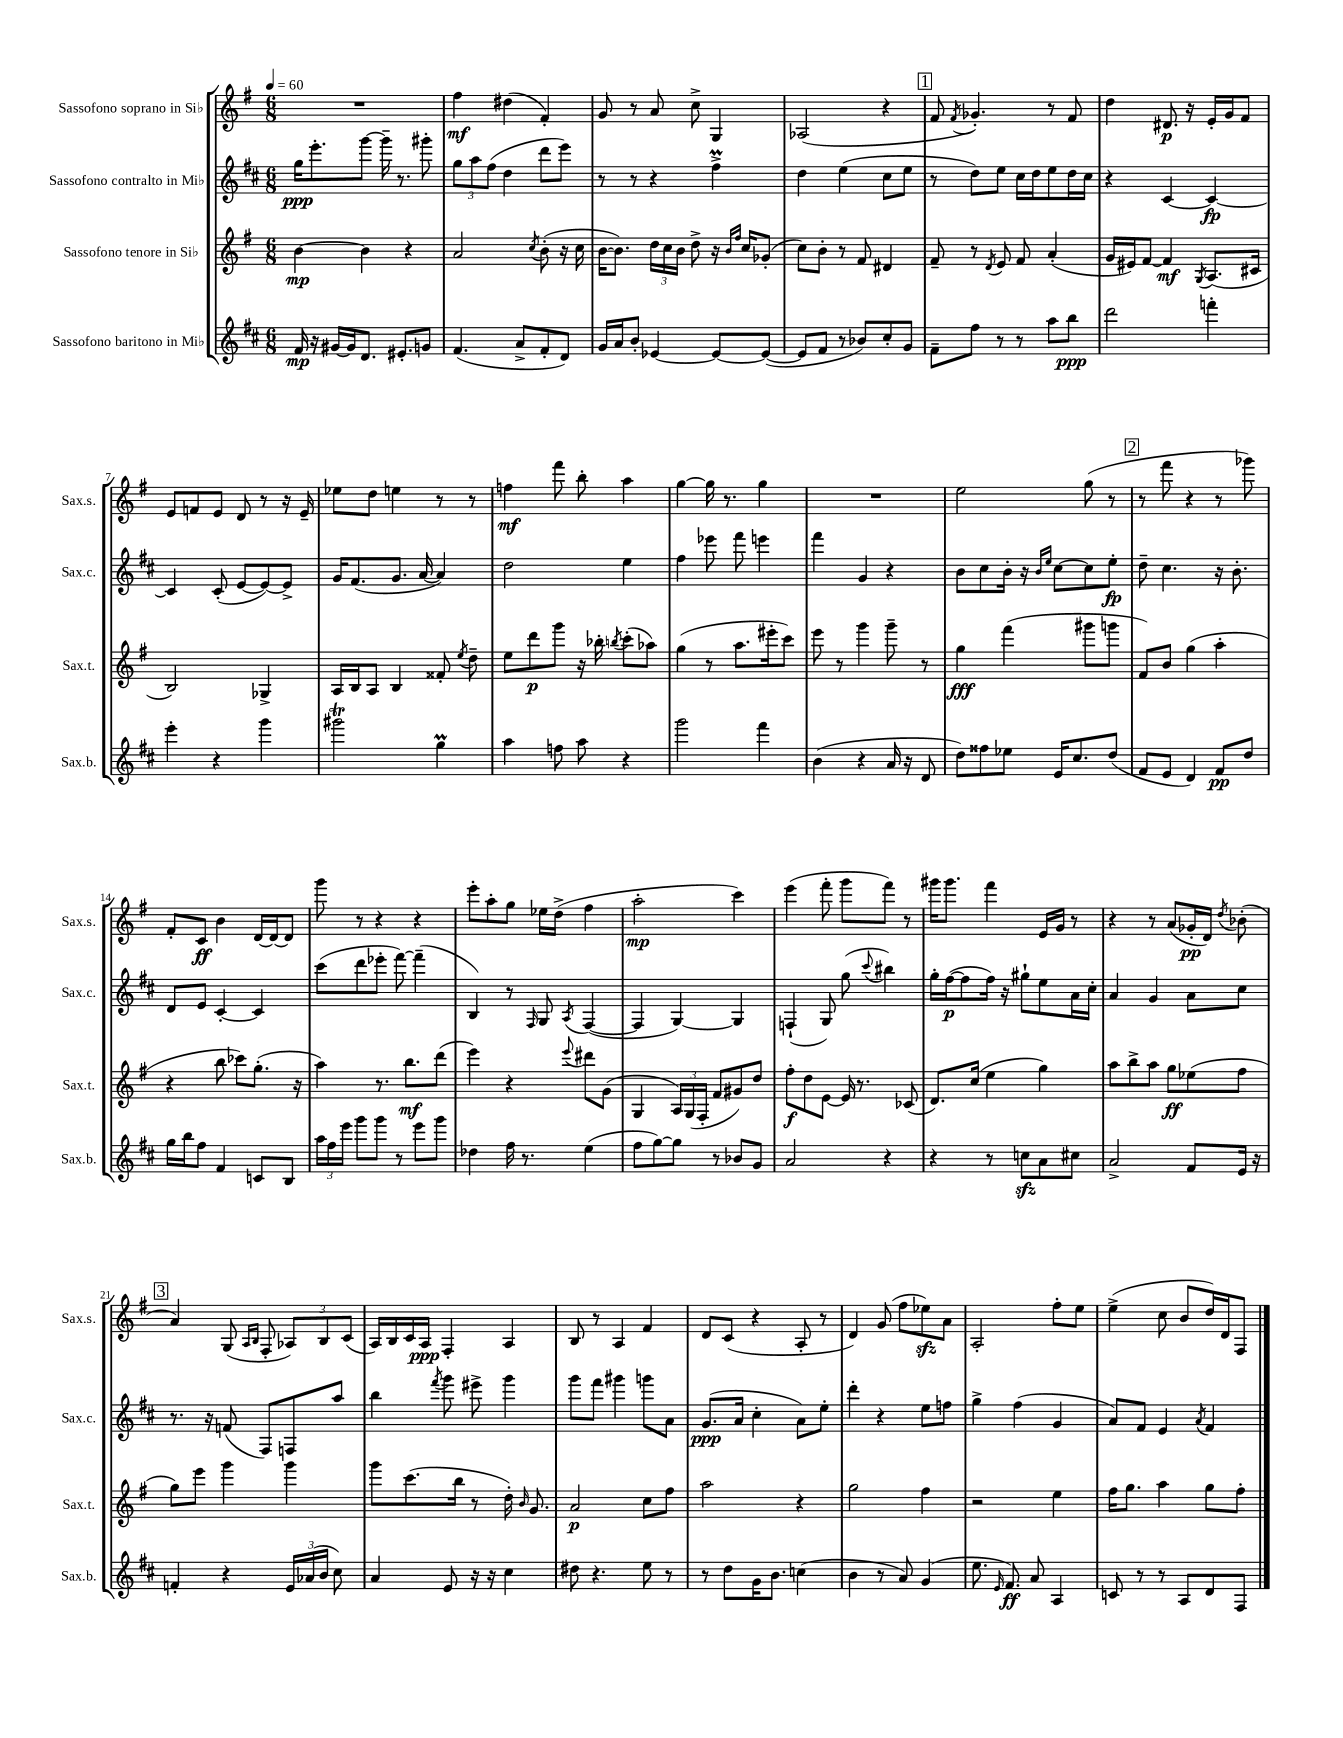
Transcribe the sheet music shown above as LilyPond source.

<<
\new StaffGroup <<
\new Staff = "s0" \with { instrumentName = "Sassofono soprano in Sib" shortInstrumentName = "Sax.s." } {
    \clef treble \key g \major \numericTimeSignature \time 6/8 \tempo 4 = 60
    \autoBeamOff R2. |
    fis''4\mf dis''4( fis'4-.) |
    g'8 r8 a'8 c''8-> g4 |
    aes2( r4 |
    \mark \markup { \box "1" } fis'8 \acciaccatura { fis'8 } ges'4.-.) r8 fis'8 |
    d''4 dis'8.\p r16 e'16[-. g'16 fis'8] |
    e'8[ f'8 e'8] d'8 r8 r16 e'16-- |
    ees''8[ d''8] e''4 r8 r8 |
    f''4\mf fis'''8 b''8-. a''4 |
    g''4~ g''16 r8. g''4 |
    R2. |
    e''2 g''8( r8 |
    \mark \markup { \box "2" } r8 fis'''8 r4 r8 ges'''8) |
    fis'8[-. c'8]\ff b'4 d'16[~ d'16~ d'8] |
    g'''8 r8 r4 r4 |
    e'''8[-. a''8-. g''8] ees''16[ d''16]->( fis''4 |
    a''2-.\mp c'''4) |
    e'''4( fis'''8-. g'''8[ fis'''8]) r8 |
    gis'''16[ gis'''8.] fis'''4 e'16[ g'16] r8 |
    r4 r8 a'8[( ges'16-.\pp d'16]) \acciaccatura { d''8 } bes'8-.( |
    \mark \markup { \box "3" } a'4) g8( \grace { a16[ b16] } fis8-. \tuplet 3/2 { aes8[) b8 c'8]( } |
    a16[) b16 c'16 a16]\ppp fis4-. a4 |
    b8 r8 a4 fis'4 |
    d'8[ c'8]( r4 a8-. r8 |
    d'4) g'8( fis''8[ ees''8\sfz) a'8] |
    a2-. fis''8[-. e''8] |
    e''4->( c''8 b'8[ d''16) d'16 fis8] \bar "|." |
}
\new Staff = "s1" \with { instrumentName = "Sassofono contralto in Mib" shortInstrumentName = "Sax.c." } {
    \clef treble \key d \major \numericTimeSignature \time 6/8
    \autoBeamOff g''16[\ppp e'''8.-. g'''8]~ g'''16-- r8. gis'''8-. |
    \tuplet 3/2 { g''8[ a''8 fis''8]( } d''4 d'''8[ e'''8]) |
    r8 r8 r4 fis''4->\prall |
    d''4 e''4( cis''8[ e''8] |
    \mark \markup { \box "1" } r8 d''8[) e''8] cis''16[ d''16 e''8 d''16 cis''16] |
    r4 cis'4~ cis'4~\fp |
    cis'4 cis'8-.( e'8[~ e'8~) e'8]-> |
    g'16[ fis'8.( g'8.] a'16~ a'4) |
    d''2 e''4 |
    fis''4 ees'''8 fis'''8 e'''4 |
    fis'''4 g'4 r4 |
    b'8[ cis''8 b'16]-. r16 \grace { b'16[ e''16] } cis''8[~ cis''8 e''8]-.\fp |
    \mark \markup { \box "2" } d''8-- cis''4. r16 b'8.-. |
    d'8[ e'8] cis'4~-. cis'4 |
    cis'''8[( d'''8 ees'''8]-. fis'''8~) fis'''4--( |
    b4) r8 \grace { fis16 } g8 \acciaccatura { a8 } fis4~( |
    fis4 g4~) g4 |
    f4-!( g8) g''8( \appoggiatura { cis'''8 } bis''4) |
    g''16[-. fis''16~\p( fis''8 fis''16]) r16 gis''8[-! e''8 a'16 cis''16]-. |
    a'4 g'4 a'8[ cis''8] |
    \mark \markup { \box "3" } r8. r16 f'8( fis8[) f8 a''8] |
    b''4 \acciaccatura { fis'''8 } g'''8 eis'''8-> g'''4 |
    g'''8[ fis'''8] gis'''4 g'''8[ a'8] |
    g'8.[\ppp( a'16] cis''4-. a'8[) e''8]-. |
    d'''4-. r4 e''8[ f''8] |
    g''4-> fis''4( g'4 |
    a'8[) fis'8] e'4 \acciaccatura { a'8 } fis'4 \bar "|." |
}
\new Staff = "s2" \with { instrumentName = "Sassofono tenore in Sib" shortInstrumentName = "Sax.t." } {
    \clef treble \key g \major \numericTimeSignature \time 6/8
    \autoBeamOff b'4~\mp b'4 r4 |
    a'2 \acciaccatura { c''8 } b'8-.( r16 c''16 |
    b'16[~ b'8.]) \tuplet 3/2 { d''16[ c''16 b'16] } d''8-> r16 \grace { b'16[ fis''16] } c''16[ ges'8]-.( |
    c''8[) b'8]-. r8 fis'8 dis'4 |
    \mark \markup { \box "1" } fis'8-- r8 \acciaccatura { d'8 } e'8 fis'8 a'4-.( |
    g'16[ eis'16) fis'8]~ fis'4\mf \acciaccatura { g8 } a8.[( cis'16] |
    b2) ges4-> |
    a16[ b16 a8] b4 fisis'8-. \acciaccatura { e''8 } d''8-- |
    e''8[ d'''8\p g'''8] r16 bes''16-. \acciaccatura { b''8 } c'''8[-.( aes''8]) |
    g''4( r8 a''8.[ eis'''16-. c'''8]) |
    e'''8 r8 g'''4 g'''8-- r8 |
    g''4\fff fis'''4( gis'''8[ g'''8] |
    \mark \markup { \box "2" } fis'8[) b'8] g''4( a''4-. |
    r4 b''8 ces'''8[) g''8.]-.( r16 |
    a''4) r8. b''8.[\mf d'''8]( |
    e'''4) r4 \appoggiatura { e'''8 } dis'''8[ g'8]( |
    g4 \tuplet 3/2 { a16[) g16( fis16]-. } fis'8[ gis'8) d''8] |
    fis''8[-.\f d''8 e'8]~ e'16 r8. ces'8( |
    d'8.[) c''16]( e''4 g''4) |
    a''8[ b''8-> a''8] g''8[\ff ees''8( fis''8] |
    \mark \markup { \box "3" } g''8[) e'''8] g'''4 g'''4 |
    g'''8[ c'''8.( b''16] r8 d''16-.) \grace { b'16 } g'8. |
    a'2\p c''8[ fis''8] |
    a''2 r4 |
    g''2 fis''4 |
    r2 e''4 |
    fis''16[ g''8.] a''4 g''8[ fis''8]-. \bar "|." |
}
\new Staff = "s3" \with { instrumentName = "Sassofono baritono in Mib" shortInstrumentName = "Sax.b." } {
    \clef treble \key d \major \numericTimeSignature \time 6/8
    \autoBeamOff fis'16\mp r16 gis'16[~ gis'16 d'8.] eis'8.[-. g'8] |
    fis'4.( a'8[-> fis'8-. d'8]) |
    g'16[ a'16 b'8]-. ees'4~ ees'8[~ ees'8]~( |
    ees'8[ fis'8] r8 bes'8[) cis''8-. g'8] |
    \mark \markup { \box "1" } fis'8[-- fis''8] r8 r8 a''8[ b''8]\ppp |
    d'''2 f'''4-. |
    e'''4-. r4 g'''4 |
    gis'''2\trill g''4\prall |
    a''4 f''8 a''8 r4 |
    g'''2 fis'''4 |
    b'4( r4 a'16 r16 d'8 |
    d''8[) fisis''8 ees''8] e'16[ cis''8. d''8]( |
    \mark \markup { \box "2" } fis'8[ e'8] d'4) fis'8[\pp d''8] |
    g''16[ b''16 fis''8] fis'4 c'8[ b8] |
    \tuplet 3/2 { a''16[ fis''16 e'''16] } g'''8[ g'''8] r8 e'''8[ g'''8] |
    des''4 fis''16 r8. e''4( |
    fis''8[ g''8~) g''8] r8 bes'8[ g'8] |
    a'2 r4 |
    r4 r8 c''8[\sfz a'8 cis''8] |
    a'2-> fis'8[ e'16] r16 |
    \mark \markup { \box "3" } f'4-. r4 \tuplet 3/2 { e'16[ aes'16( b'16] } cis''8) |
    a'4 e'8 r16 r16 cis''4 |
    dis''8 r4. e''8 r8 |
    r8 d''8[ g'16 b'8.] c''4( |
    b'4 r8 a'8) g'4( |
    e''8. \grace { e'16 } fis'8.\ff) a'8 a4 |
    c'8 r8 r8 a8[ d'8 fis8] \bar "|." |
}
>>
>>
